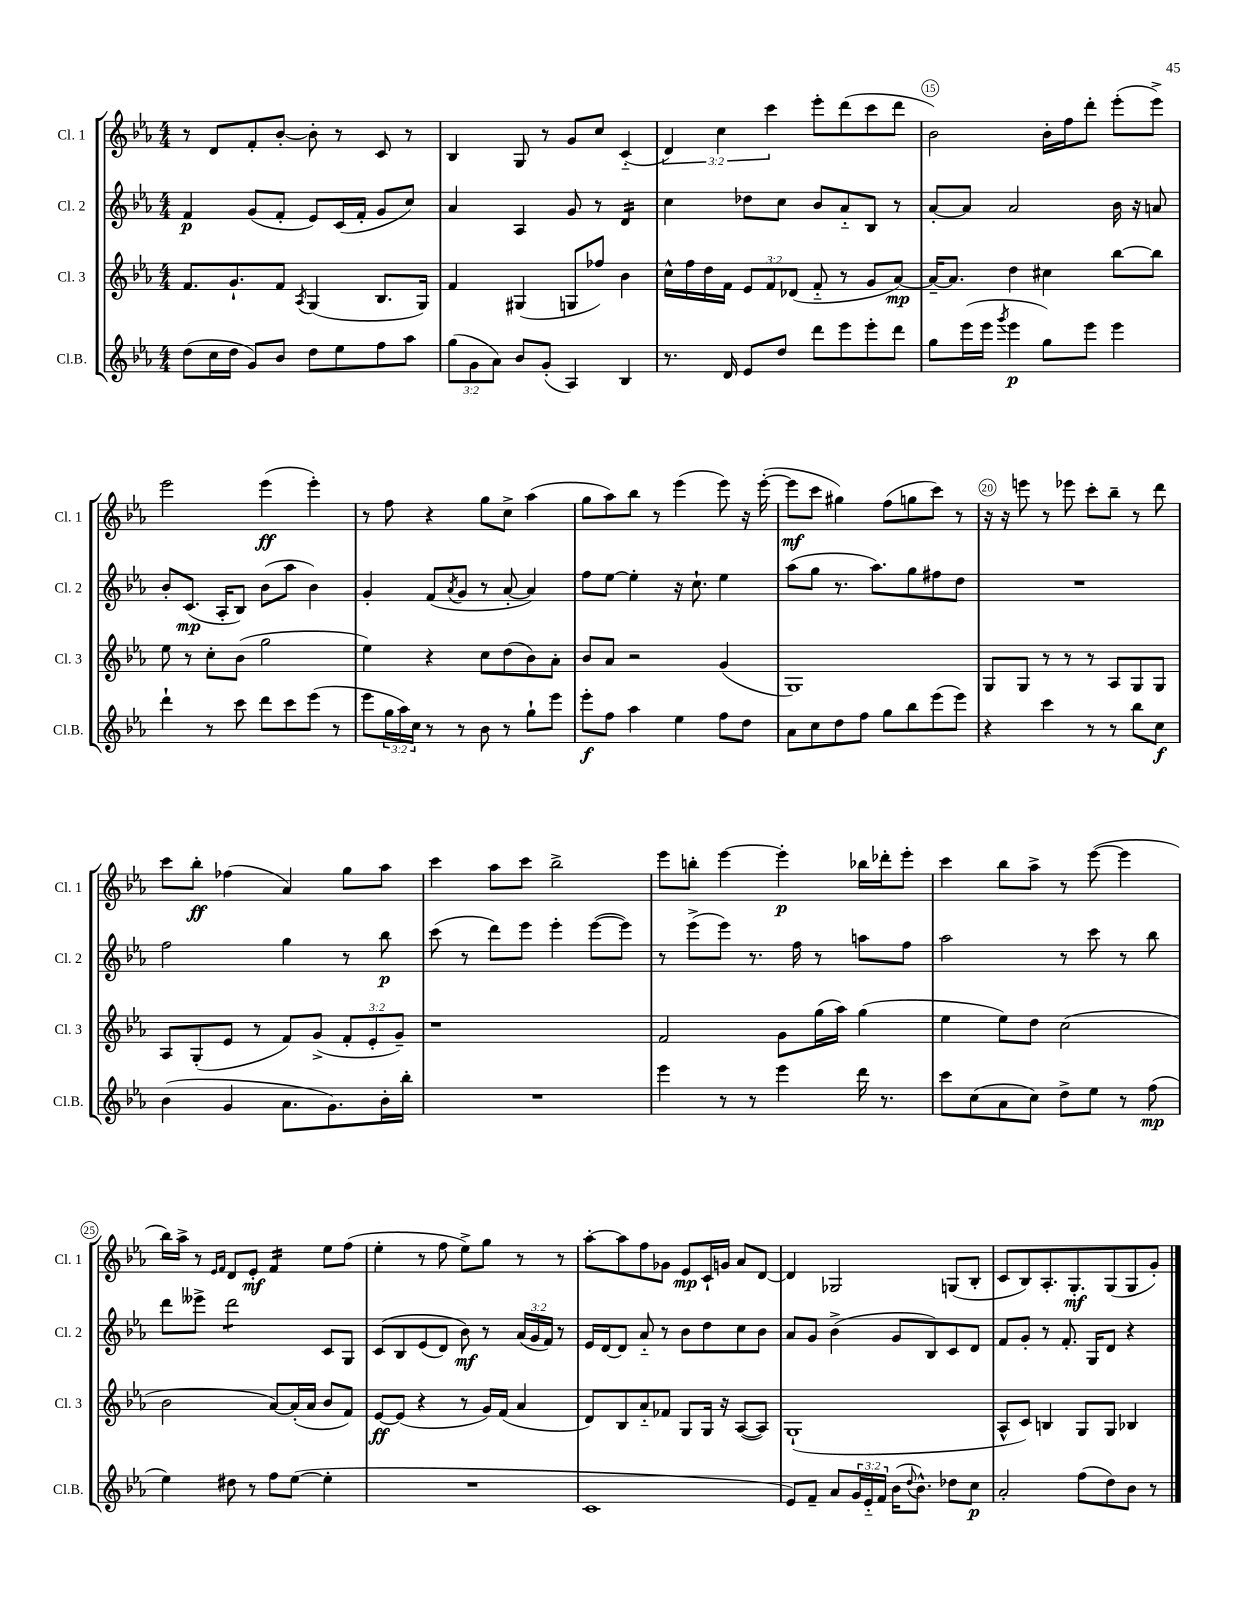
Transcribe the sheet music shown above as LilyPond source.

<<
\new StaffGroup <<
\new Staff = "s0" \with { instrumentName = "Cl. 1" shortInstrumentName = "Cl. 1" } {
    \clef treble \key ees \major \numericTimeSignature \time 4/4 \override Staff.TupletNumber.text = #tuplet-number::calc-fraction-text
    r8 d'8 f'8-. bes'8~-. bes'8-. r8 c'8 r8 |
    bes4 g8 r8 g'8 c''8 c'4-_( |
    \tuplet 3/2 { d'4) c''4 c'''4 } ees'''8-. d'''8( c'''8 d'''8 |
    bes'2) bes'16-. f''16 d'''8-. ees'''8-.( ees'''8->) |
    ees'''2 ees'''4\ff( ees'''4-.) |
    r8 f''8 r4 g''8 c''8-> aes''4( |
    g''8 aes''8) bes''8 r8 ees'''4( ees'''8) r16 ees'''16~-.( |
    ees'''8\mf c'''8 gis''4) f''8( g''8 c'''8) r8 |
    r16 r16 e'''8 r8 ees'''8 c'''8-. bes''8-- r8 d'''8 |
    c'''8 bes''8-.\ff fes''4( aes'4) g''8 aes''8 |
    c'''4 aes''8 c'''8 bes''2-> |
    ees'''8 b''8-. ees'''4~ ees'''4-.\p bes''16 des'''16-. ees'''8-. |
    c'''4 bes''8 aes''8-> r8 ees'''8~( ees'''4 |
    bes''16) aes''16-> r8 \grace { ees'16 f'16 } d'8 ees'8-.\mf f'4:16 ees''8 f''8( |
    ees''4-. r8 f''8 ees''8->) g''8 r8 r8 |
    aes''8~-. aes''8 f''8 ges'8 ees'8\mp c'16-! g'16 aes'8 d'8~ |
    d'4 ges2 g8( bes8-. |
    c'8 bes8) aes8.-. g8.-.\mf g8( g8 g'8-.) \bar "|." |
}
\new Staff = "s1" \with { instrumentName = "Cl. 2" shortInstrumentName = "Cl. 2" } {
    \clef treble \key ees \major \numericTimeSignature \time 4/4 \override Staff.TupletNumber.text = #tuplet-number::calc-fraction-text
    f'4\p g'8( f'8-. ees'8) c'16( f'16-. g'8 c''8) |
    aes'4 aes4 g'8 r8 d'4:16 |
    c''4 des''8 c''8 bes'8 aes'8-_ bes8 r8 |
    aes'8~-. aes'8 aes'2 bes'16 r16 a'8 |
    bes'8-. c'8.\mp( aes16-. bes8) bes'8( aes''8 bes'4) |
    g'4-. f'8( \acciaccatura { aes'8 } g'8 r8 aes'8~-. aes'4) |
    f''8 ees''8~ ees''4-. r16 c''8.-! ees''4 |
    aes''8( g''8 r8. aes''8.) g''8 fis''8 d''8 |
    R1 |
    f''2 g''4 r8 bes''8\p |
    c'''8( r8 d'''8) ees'''8 ees'''4-. ees'''8~( ees'''8) |
    r8 ees'''8->( ees'''8) r8. f''16 r8 a''8 f''8 |
    aes''2 r8 c'''8 r8 bes''8 |
    d'''8 eeses'''8-> d'''2:8 c'8 g8 |
    c'8\( bes8 ees'8( d'8) bes'8\mf\) r8 \tuplet 3/2 { aes'16( g'16 f'16) } r8 |
    ees'16 d'16~ d'8 aes'8-_ r8 bes'8 d''8 c''8 bes'8 |
    aes'8 g'8 bes'4->( g'8 bes8) c'8 d'8 |
    f'8 g'8-. r8 f'8.-. g16 d'8 r4 \bar "|." |
}
\new Staff = "s2" \with { instrumentName = "Cl. 3" shortInstrumentName = "Cl. 3" } {
    \clef treble \key ees \major \numericTimeSignature \time 4/4 \override Staff.TupletNumber.text = #tuplet-number::calc-fraction-text
    f'8. g'8.-! f'8 \acciaccatura { aes8 } g4( bes8. g16) |
    f'4 gis4( g8 fes''8) bes'4 |
    c''16-^ f''16 d''16 f'16 \tuplet 3/2 { ees'8 f'8 des'8( } f'8-_ r8 g'8 aes'8~\mp) |
    aes'16~-- aes'8. d''4 cis''4 bes''8~ bes''8 |
    ees''8 r8 c''8-. bes'8( g''2 |
    ees''4) r4 c''8 d''8( bes'8) aes'8-. |
    bes'8 aes'8 r2 g'4( |
    g1) |
    g8 g8 r8 r8 r8 aes8 g8 g8 |
    aes8 g8-.( ees'8 r8 f'8) g'8->( \tuplet 3/2 { f'8-. ees'8-. g'8--) } |
    r1 |
    f'2 g'8 g''16( aes''16) g''4( |
    ees''4 ees''8) d''8 c''2( |
    bes'2 aes'8~) aes'16-.( aes'16 bes'8 f'8) |
    ees'8~\ff ees'8( r4 r8 g'16) f'16( aes'4 |
    d'8) bes8 aes'8-_ fes'8 g8 g16 r16 aes8~( aes8) |
    g1-!( |
    aes8-^ c'8) b4 g8 g8 bes4 \bar "|." |
}
\new Staff = "s3" \with { instrumentName = "Cl.B." shortInstrumentName = "Cl.B." } {
    \clef treble \key ees \major \numericTimeSignature \time 4/4 \override Staff.TupletNumber.text = #tuplet-number::calc-fraction-text
    d''8( c''16 d''16 g'8) bes'8 d''8 ees''8 f''8 aes''8 |
    \tuplet 3/2 { g''8( g'8 aes'8) } bes'8 g'8-.( aes4) bes4 |
    r8. d'16 ees'8 d''8 d'''8 ees'''8 ees'''8-. d'''8 |
    g''8 ees'''16( ees'''16 \acciaccatura { g'''8 } ees'''4\p g''8) ees'''8 ees'''4 |
    d'''4-! r8 c'''8 d'''8 c'''8 ees'''8( r8 |
    ees'''8 \tuplet 3/2 { g''16 aes''16) c''16 } r8 r8 bes'8 r8 g''8-! ees'''8 |
    ees'''8-.\f f''8 aes''4 ees''4 f''8 d''8 |
    aes'8 c''8 d''8 f''8 g''8 bes''8 ees'''8( ees'''8) |
    r4 c'''4 r8 r8 bes''8 c''8\f |
    bes'4( g'4 aes'8. g'8.) bes'16-. bes''16-. |
    R1 |
    ees'''4 r8 r8 ees'''4 d'''16 r8. |
    c'''8 c''8( aes'8 c''8) d''8-> ees''8 r8 f''8\mp( |
    ees''4) dis''8 r8 f''8 ees''8~( ees''4-. |
    R1 |
    c'1 |
    ees'8) f'8-- aes'8 \tuplet 3/2 { g'16 ees'16-_ f'16 } bes'16( \appoggiatura { d''8 } bes'8.-^) des''8 c''8\p |
    aes'2-. f''8( d''8) bes'8 r8 \bar "|." |
}
>>
>>
\layout { \context { \Score currentBarNumber = #12 \override BarNumber.break-visibility = ##(#f #t #t) barNumberVisibility = #(every-nth-bar-number-visible 5) \override BarNumber.stencil = #(make-stencil-circler 0.1 0.3 ly:text-interface::print) } }
